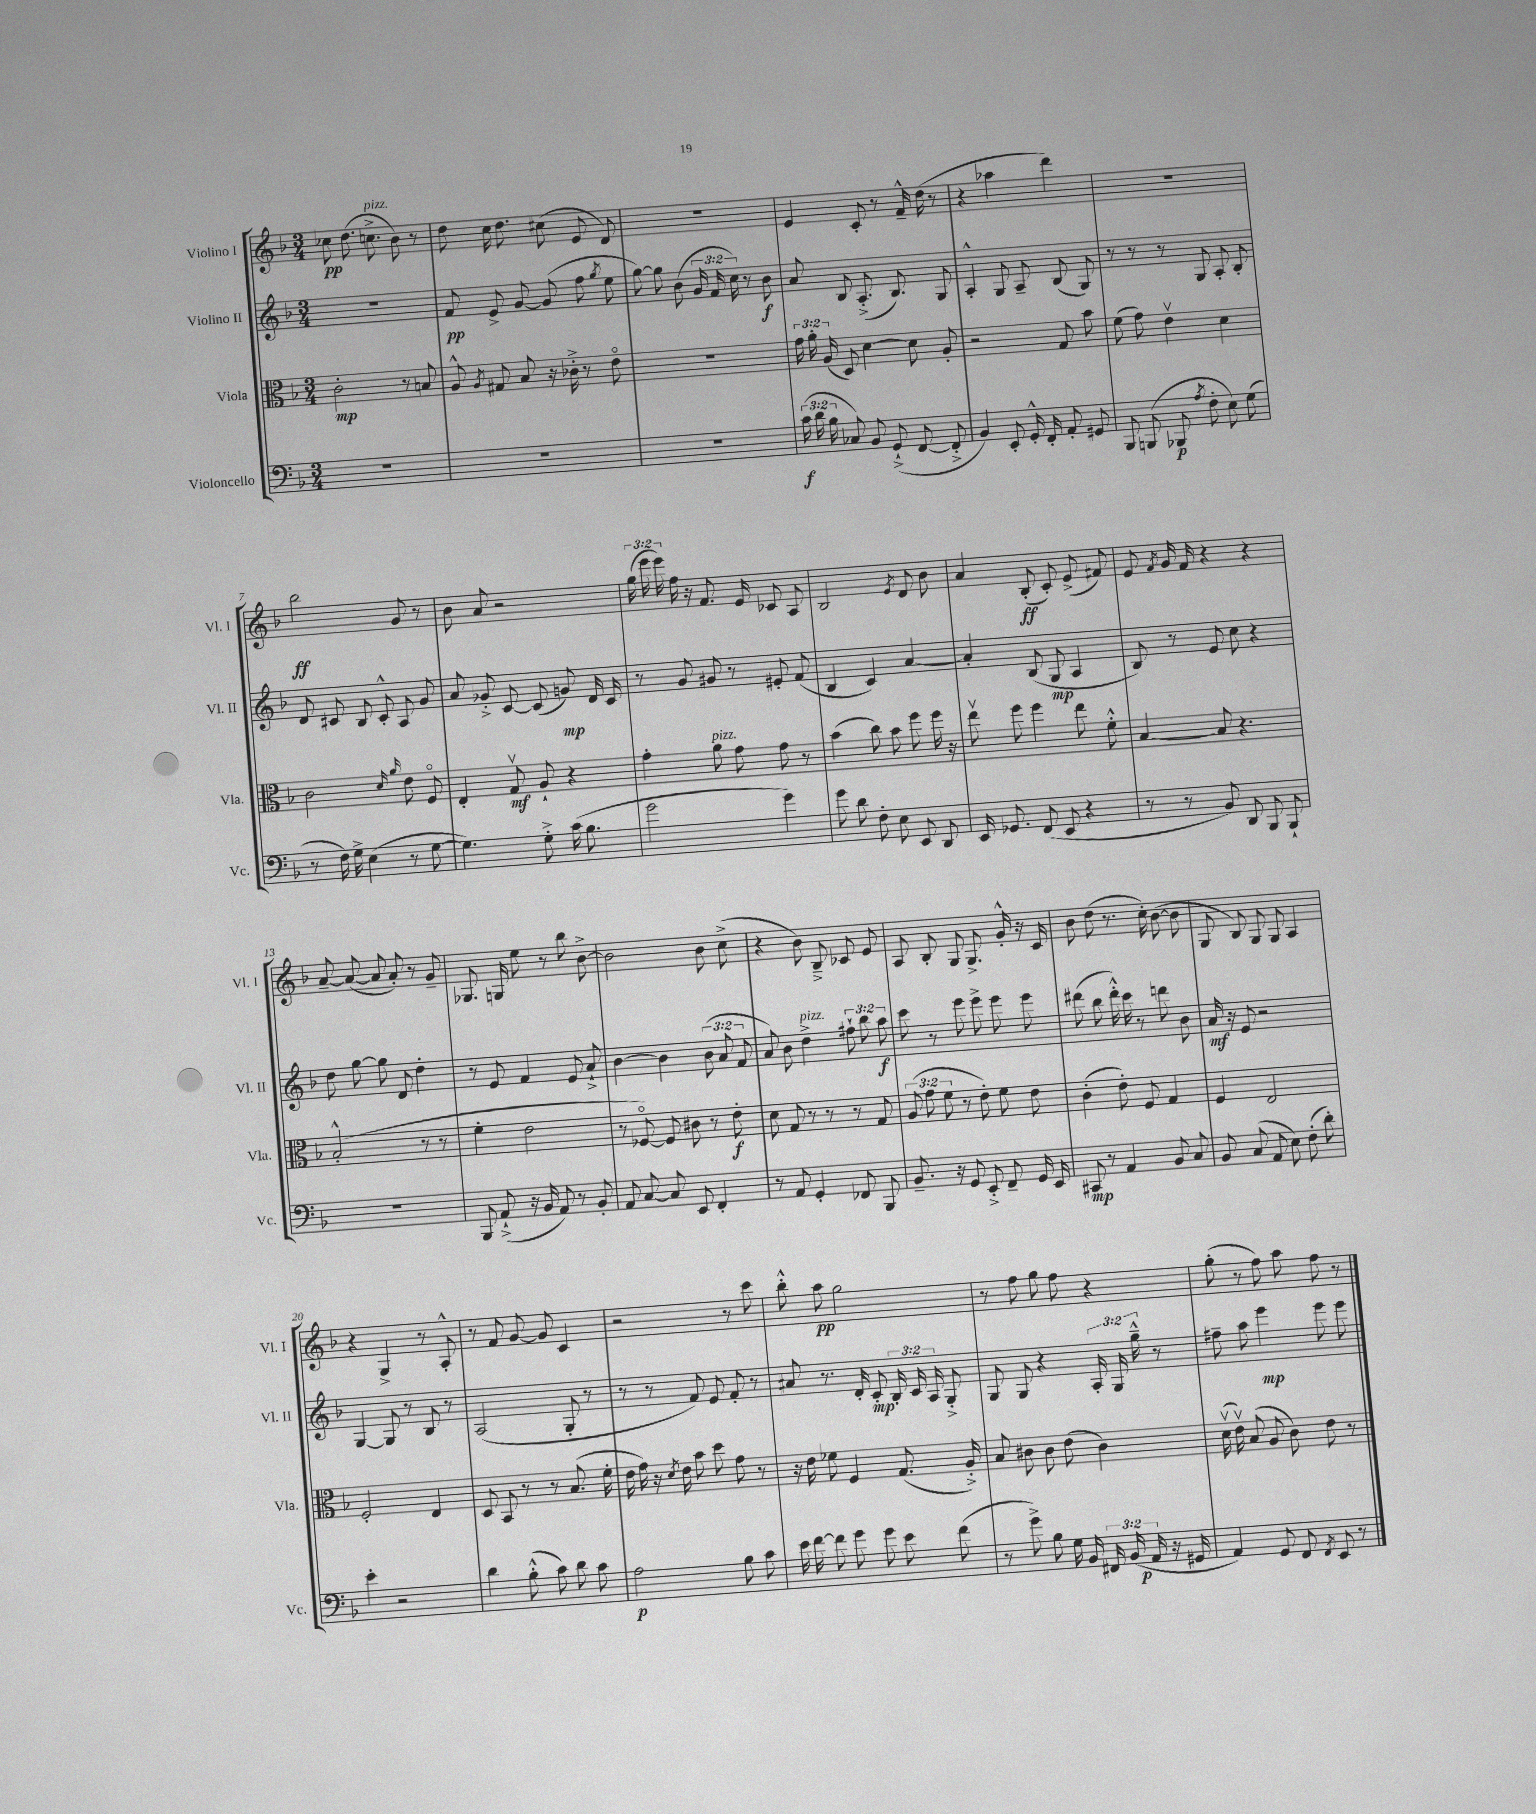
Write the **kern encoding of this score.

**kern	**kern	**kern	**kern
*staff4	*staff3	*staff2	*staff1
*clefF4	*clefC3	*clefG2	*clefG2
*k[b-]	*k[b-]	*k[b-]	*k[b-]
*M3/4	*M3/4	*M3/4	*M3/4
2.r	2c'	2.r	8cc-
.	.	.	(8.dd
.	.	.	8.cc^
.	8r	.	8b-)
.	8B	.	8r
=	=	=	=
2.r	8A^^	8f	8dd
.	8qA	.	.
.	8G#	8e^	16cc
.	.	.	8.dd
.	8B-	[8g	.
.	16r	(8g]	(8cc#
.	16c-'^	.	.
.	8r	8ff	8e
.	.	8qgg	.
.	8eo	8ee	8d)
=	=	=	=
2.r	2.r	[8gg)	2.r
.	.	8gg]	.
.	.	(8b-	.
.	.	24g	.
.	.	24f	.
.	.	24cc)	.
.	.	8r	.
.	.	8b-	.
=	=	=	=
(24c	24g	8a	4e
24d	24a'	.	.
24B-	(24A	.	.
8C-)	8D)	8B-	.
8BB-	[4d	(8.A'^	8c'
(8GG`^	.	.	8r
.	.	8.B-)	.
[8FF	8d]	.	16f~^^
.	.	.	(16dd
8FF'^]	8A'	8G	8r
=	=	=	=
4BB-)	2r	4A'^^	4r
8EE'	.	8G	4aa-
16GG'^^	.	8A~	.
16FF'	.	.	.
8AA'	8G	(8B-	4ddd)
8GG#	8b-	8G)	.
=	=	=	=
8BBB-	(8f	8r	2.r
(8BBB	8g)	8r	.
8BBB-	4ev	8r	.
8qA	.	.	.
8F'	.	8G	.
8E)	4d	8A'	.
(8G	.	8B-'	.
=	=	=	=
8r	2c	8d	2bb-
16F)	.	8c#	.
16G^	.	.	.
(4E	.	8B-	.
.	.	8c#'^^	.
.	16qqd	.	.
.	16qqa	.	.
8r	8e	8A	8g
[8G	8Fo	8g	8r
=	=	=	=
4.G])	4E'	8a	8b-
.	.	8g-'^	8a
.	8Gv	[8c	2r
8G'^	8A`	(8c]	.
(16c	4r	8g)	.
8.B-	.	.	.
.	.	16d	.
.	.	16c	.
=	=	=	=
2g	4g'	8r	(24gg
.	.	.	24eee
.	.	.	24eee)
.	.	8g	16ff
.	.	.	16r
.	8a	8g#	8.f
.	8g	8r	.
.	.	.	16e
4g)	8g	8e#'	8c-
.	8r	(8f	8A
=	=	=	=
8g	(4b-	4B-	2B-
8d	.	.	.
8F'	8cc)	4c)	.
8E	8b-	.	.
.	.	.	8qe
8EE	8ff	[4a	8d
8DD	16ff	.	8b-
.	16r	.	.
=	=	=	=
16EE	8eev	4a']	4a
8.GG-	.	.	.
.	8ff	.	.
(8FF	4ff	(8B-	(8B-'
8EE	.	8G	8c')
4r	8ee	4A	(8e^
.	8f'^^	.	8f#)
=	=	=	=
8r	[4B-	8B-)	8e
.	.	.	8qf
8r	.	8r	16g
.	.	.	16f
8BB-)	8B-]	8e	4r
8DD	4.r	8cc	.
8BBB-	.	4r	4r
8BBB-`	.	.	.
=	=	=	=
2.r	(2B-'^^	8dd	[8a~
.	.	[8gg	(8a_
.	.	8gg]	8a]
.	.	8d	8a')
.	8r	4dd'	8r
.	8r	.	8g~
=	=	=	=
8BBB-	4f'	8r	8.G-
(8AA`^	.	8e	.
.	.	.	16G
16r	2e	4f	8ee
16BB-	.	.	.
8AA)	.	.	8r
8r	.	8e	8bb-
8BB-'	.	8a`^	[8b-^
=	=	=	=
8AA	8r	[4b-	2b-]
[8C	[8F-o)	.	.
8C]	8F-]	4b-]	.
8EE	8c#	.	.
4FF'	8r	(12b-	8b-
.	.	12a	.
.	8e'	.	(8cc^
.	.	12f	.
=	=	=	=
8r	8d	8a)	4r
8AA	8G	8b-	.
4GG'	8r	4dd^	8b-)
.	8r	.	8B-~^
8FF-	8r	12ff#`	8c-
.	.	12bb-	.
8BBB-	8G	.	8e
.	.	12aa	.
=	=	=	=
8.BB-~	(12A	8ccc	8A
.	12g	.	.
.	.	8r	8B-'
.	12f	.	.
16r	.	.	.
8GG	8r	8eee	8G
8EE'^	8e')	8eee^	8.G^
8FF~	8f	8eee	.
.	.	.	16g'^^
16GG	8e	8eee	16r
16EE	.	.	16c
=	=	=	=
8CC#	(4c'	(8ddd#	8b-
8r	.	8bb-	(8dd
4AA	8e')	16ddd#'^^)	8.r
.	.	16ccc	.
.	8F	8r	.
.	.	.	16cc')
8BB-	4G	8ddd	([8b-
8C	.	8b-	8b-]
=	=	=	=
8BB-	4F	16a	8G
.	.	16r	.
(8C	.	8e	8B-)
8AA	2E	2r	8G
8E)	.	.	8G
(8F'	.	.	4A
8d')	.	.	.
=	=	=	=
4e'	2F'	[4G	4r
2r	.	8G]	4G^
.	.	8r	.
.	4E	8B-	8r
.	.	8r	8A'^^
=	=	=	=
4d	8D	(2A	8r
.	8BB-	.	8f
(8B-'^^	8r	.	[8g
8c)	8r	.	8g]
8d	(8.B-	8G'	4c
8c	.	8r	.
.	16f'	.	.
=	=	=	=
2A	16e	8r	2r
.	16g)	.	.
.	16r	8r	.
.	8qd	.	.
.	16e	.	.
.	8b-	8f)	.
.	8dd	8e	.
8B-	8g	8f'	8r
8c	8r	8r	8ccc
=	=	=	=
16e	16r	8a#	8bb-'^^
[16f	16e	.	.
8f]	8f-	8.r	8aa
8g	4F	.	2gg
.	.	16d'	.
8g	.	8c'	.
8e	(8.G	24B-'	.
.	.	24c	.
.	.	24A	.
(8f	.	8G'^	.
.	16A'^)	.	.
=	=	=	=
8r	8B-	8G	8r
8g^)	8c#	8G	8ff
8B-	8c#	4r	8gg
16G	(8e	.	8ff
16BB-	.	.	.
24FF#	4c#)	24A'	4r
(24BB-	.	24G	.
24AA	.	24gg~^^	.
16r	.	8r	.
16GG#	.	.	.
=	=	=	=
4AA)	(16dv	8ff#~	(8gg'
.	16ev)	.	.
.	(8B-	8aa	8r
8GG	8A	4eee	8ff)
8FF	8c)	.	8aa
8qFF	.	.	.
8EE	8e	8eee	8ff
8r	8r	8eee	8r
==	==	==	==
*-	*-	*-	*-
